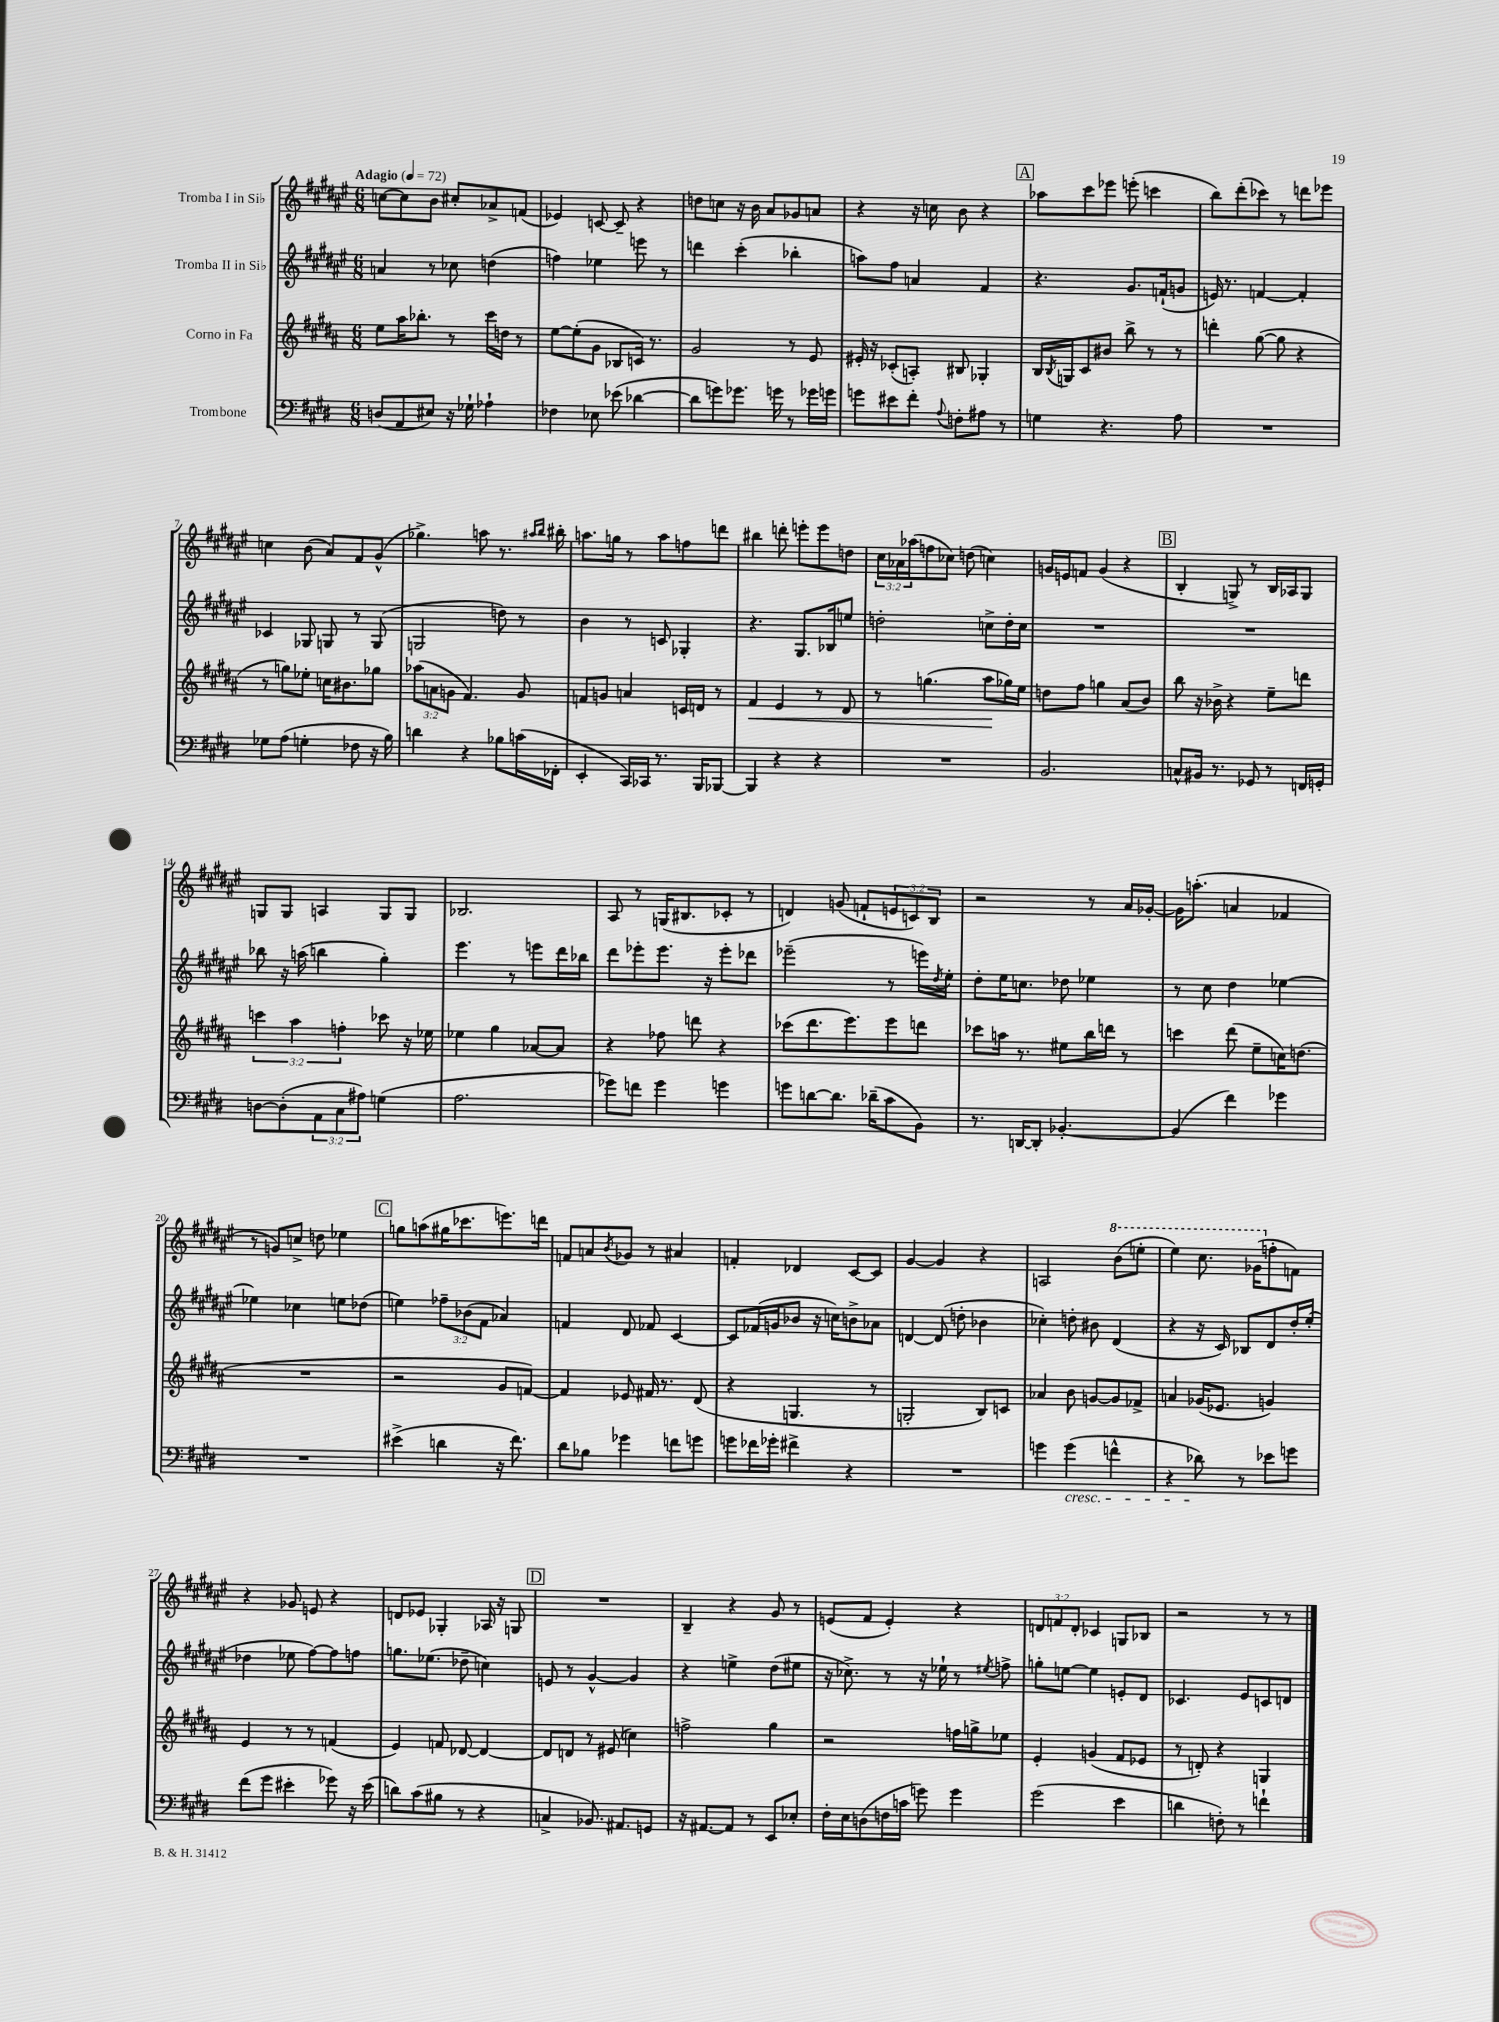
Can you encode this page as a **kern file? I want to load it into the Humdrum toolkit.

**kern	**kern	**kern	**kern
*staff4	*staff3	*staff2	*staff1
*clefF4	*clefG2	*clefG2	*clefG2
*k[f#c#g#d#]	*k[f#c#g#d#a#]	*k[f#c#g#d#a#e#]	*k[f#c#g#d#a#e#]
*M6/8	*M6/8	*M6/8	*M6/8
*MM72	*MM72	*MM72	*MM72
(8D	8ee	4a	[8cc
8AA	16aa#	.	8cc]
.	8.bb-'	.	.
8E#)	.	8r	8b
16r	8r	8cc-	8cc#'
16G-`	.	.	.
4A-`	16ccc#	(4dd	8a-^
.	16dd	.	.
.	8r	.	(8f
=	=	=	=
4F-	[8ee	4ff)	4e-)
.	(8ee']	.	.
8E-	8g#	4ee-	[8c
(8e-	8B-	.	8c~]
[4d-	16c)	8eee	4r
.	8.r	.	.
.	.	8r	.
=	=	=	=
8d-]	2g#	4ddd	8dd
8g)	.	.	8cc
8.g-	.	(4ccc#'	16r
.	.	.	16b
.	.	.	8a#
16g	.	.	.
8r	8r	4bb-'	8g-
16g-	8e	.	8a
16g	.	.	.
=	=	=	=
8g	16e#'	8aa)	4r
.	16r	.	.
8e#	(8c-'	8ff#	.
8f#'	8A')	4a	16r
.	.	.	16cc
8qqA	.	.	.
8F'	8B#	.	8b
8A#	4G-'	4f#	4r
8r	.	.	.
=	=	=	=
4G	16B	4.r	8aa-
.	8qB	.	.
.	16G	.	.
.	8c#	.	8ccc#
4.r	8b#	.	8eee-
.	8bb^	8.g#	(8eee'
.	8r	.	4ccc
.	.	(16f`	.
8A	8r	8g	.
=	=	=	=
2.r	4ddd'	16e)	8bb)
.	.	8.r	.
.	.	.	(8ddd#'
.	([8gg#	[4f	8ccc-)
.	8gg#]	.	8r
.	4r	4f']	8ddd
.	.	.	8eee-
=	=	=	=
8G-	8r	4c-	4cc
(8A	8gg)	.	.
4G'	8ee-'	8G-	(8b
.	16cc	8G	8a#)
.	8.b#	.	.
8F-	.	8r	8f#
16r	8gg-	(8G	(8g#^^
16B)	.	.	.
=	=	=	=
4d	(12aa-	2G	4.gg-^)
.	12a	.	.
.	12g	.	.
4r	4.f#)	.	.
.	.	.	8aa
8B-	.	8dd)	8.r
(16c	8g	8r	.
.	.	.	16qqaa#
.	.	.	16qqbb
16FF-'	.	.	16bb#'
=	=	=	=
4EE'	8f	4b	8.aa
.	8g	.	.
.	.	.	16gg
16CC#)	4a	8r	8r
16CC-	.	.	.
8.r	.	8c	8aa
.	16c	4G-'	8ff
16BBB	16d	.	.
[8BBB-	8r	.	8ddd
=	=	=	=
4BBB-]	4f#	4.r	4bb#
4r	4e	.	8ddd'
.	.	8.G#	8eee'
4r	8r	.	8eee
.	.	16B-	.
.	8d#	8ee	8dd
=	=	=	=
2.r	8r	2dd'	24cc#
.	.	.	24a-
.	.	.	(24aa-
.	(4.gg	.	8ff
.	.	.	8cc-)
.	.	.	(8dd
.	8aa#	8cc^	4cc)
.	16gg-)	16dd'	.
.	16ee	16cc	.
=	=	=	=
2.BB	8dd	2.r	16g
.	.	.	16e
.	8ff#	.	8f
.	4gg	.	(4g
.	(8a#	.	4r
.	8b)	.	.
=	=	=	=
8C^^	8bb	2.r	4B'
16BB#	16r	.	.
8.r	16b-^	.	.
.	4r	.	8G^)
8GG-	.	.	8r
8r	8ee~	.	16B
.	.	.	16A-
16FF	8ddd	.	8G
16GG'	.	.	.
=	=	=	=
[8D	6ccc	8bb-	8G
(8D']	.	16r	8G
.	6aa#	.	.
.	.	(16aa	.
12AA	.	4bb	4A
12C#	6ff'	.	.
12A#)	.	.	.
(4G	8ccc-	4gg#')	8G
.	16r	.	8G
.	16ee-	.	.
=	=	=	=
2.A	4ee-	4.eee#	2.B-
.	4gg#	.	.
.	.	8r	.
.	[8a-	8eee	.
.	8a-]	16ddd#	.
.	.	16bb-	.
=	=	=	=
8g-)	4r	8ddd#	8A#
8f	.	8eee-'	8r
4g-	8ff-	8.eee-	(16G
.	.	.	8.B#
.	8ddd	.	.
.	.	16r	.
4g	4r	8eee-'	8c-'
.	.	8ddd-	8r
=	=	=	=
8g	(8ccc-	(2eee-~	4d)
[8d	8.ddd#	.	.
8.d]	.	.	(8g
.	8.eee)	.	.
.	.	.	8f`
(16d-~	.	.	.
8c#	8eee	8r	12e
.	.	.	12c)
8BB)	8ddd	16eee)	.
.	.	.	12B
.	.	8qdd#	.
.	.	16ee#'	.
=	=	=	=
8.r	8ccc-	8dd#'	2r
.	16aa	16ee#	.
[16DD	8.r	8.cc	.
8DD']	.	.	.
[4.BB-'	8ee#	8dd-	.
.	16bb	4ee-	8r
.	16ddd	.	.
.	8r	.	16a#
.	.	.	[16g-'
=	=	=	=
(4BB-]	4ccc	8r	16g-]
.	.	.	(8.aa'
.	.	8cc#	.
4f#)	(8ddd#	4dd#	4a
.	8ee~	.	.
4g-	16cc)	[4ee-	4f-
.	(8.dd	.	.
=	=	=	=
2.r	2.r	4ee-]	8r
.	.	.	8g)
.	.	4cc-	8cc^
.	.	.	8dd
.	.	8ee	4ee-
.	.	(8dd-	.
=	=	=	=
(4e#^	2r	4ee)	8gg
.	.	.	(8aa
4d	.	12ff-~	16gg#
.	.	.	8.ccc-
.	.	(12b-	.
.	.	12f#	.
16r	8g#	4a-)	8.eee)
8.f#)	.	.	.
.	[8f)	.	.
.	.	.	16ddd
=	=	=	=
8d#	4f]	4f	8f
8B-	.	.	8a
.	.	.	8qb
4g-	8e-	8d#	8g-
.	16f#	8f-	8r
.	8.r	.	.
8f	.	[4c#	4a#
8g	(8d#	.	.
=	=	=	=
8g	4r	8c#]	4f'
16f-	.	(16f-	.
16g-'	.	16g	.
4f#^	4.G	8b-	4d-
.	.	16r	.
.	.	16cc)	.
4r	.	8b^	[8c#
.	8r	8a-	8c#]
=	=	=	=
2.r	2G'	[4d	[4g#
.	.	(8d]	4g#]
.	.	8dd'	.
.	8B)	4b-	4r
.	8c	.	.
=	=	=	=
4g	4a-	4cc-')	2A
(4g	8b	8dd'	.
.	[8g	8b#	.
4f^^	8g]	(4d#	(8bb
.	8f-^	.	8eee'
=	=	=	=
4r	4a	4r	4eee#)
8d-)	(16g-	16r	8.ccc#
.	8.e-	16c#)	.
8r	.	8B-	.
.	.	.	(16gg-
8e-	4g)	8d#	8ff'
8g	.	16dd#'	8f)
.	.	(16ee#'	.
=	=	=	=
(8f#	4e	4dd-	4r
8g#	.	.	.
4e#'	8r	8ee-	8g-
.	8r	[8ff#)	8e
8g-)	(4f	8ff#]	4r
16r	.	8ff	.
(16e#	.	.	.
=	=	=	=
8d)	4e)	8.gg	8d
(8c#	.	.	8e-
.	.	(8.ee-	.
8B#	8f	.	4G-'
8r	[8d-	8dd-~	.
4r	4d-_	4cc)	16A-
.	.	.	16r
.	.	.	8G
=	=	=	=
4C^	8d-]	8e	2.r
.	8d	8r	.
8.BB-)	8r	[4g#^^	.
.	(8e#	.	.
8.AA#	.	.	.
.	4cc)	4g#]	.
8GG	.	.	.
=	=	=	=
16r	2ff^	4r	4B~
[8.AA#	.	.	.
8AA#]	.	4ee^	4r
8r	.	.	.
8EE	4gg#	(8dd#	8g#
8E-'	.	8ee#	8r
=	=	=	=
16F#'	2r	16r	(8e
16E	.	8.cc-^)	.
(8D	.	.	8f#
16F	.	8r	4e')
16c	.	.	.
8g)	.	16r	.
.	.	16ee-`	.
4g	16ff	8r	4r
.	16gg^	.	.
.	.	8qee#	.
.	8ee-	8ff^	.
=	=	=	=
(2g#	4e'	8gg'	12d
.	.	.	12f
.	.	[8ee	.
.	.	.	12d'
.	(4g	4ee]	4c-
4e	8f#	8e'	8G
.	8e-	8d#	8B-
=	=	=	=
4d	8r	4.c-	2r
.	8d')	.	.
8F')	4r	.	.
8r	.	8e#	.
4f`	4G	8c	8r
.	.	8d	8r
==	==	==	==
*-	*-	*-	*-
